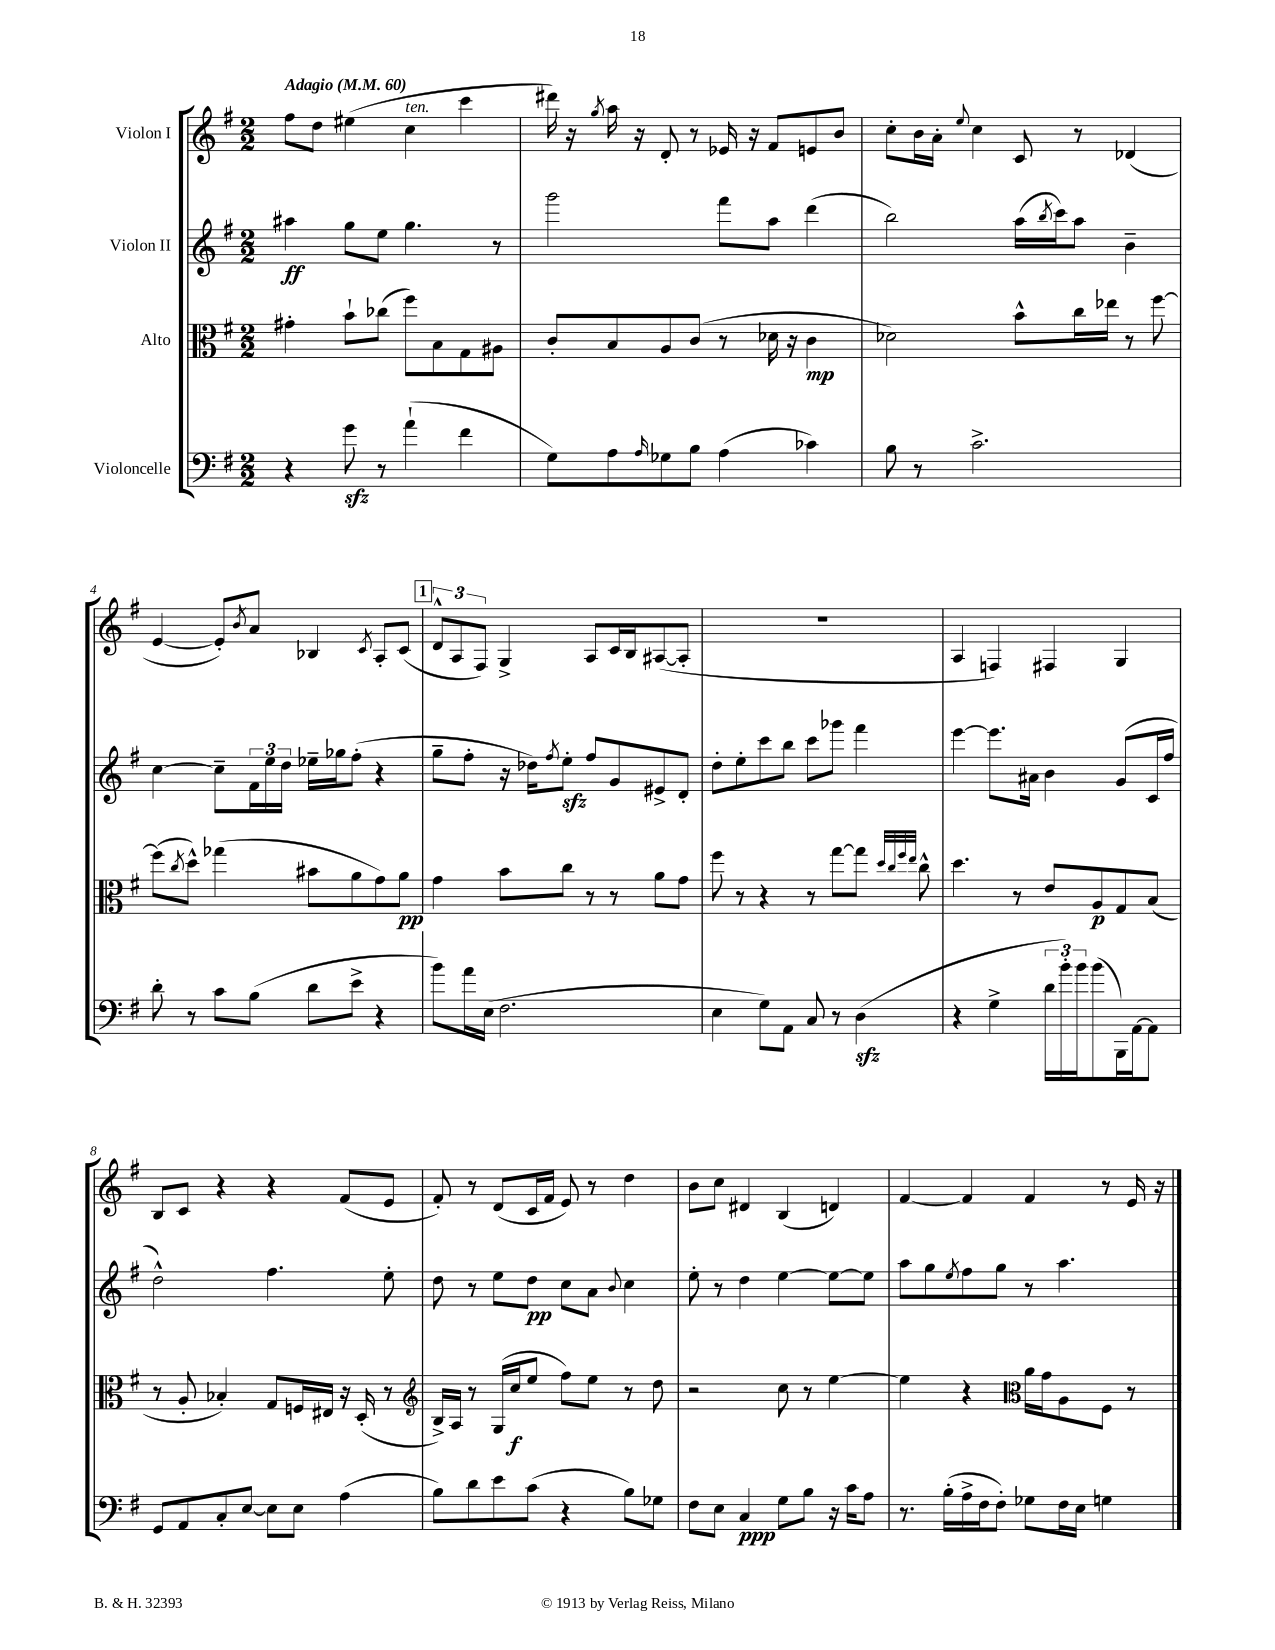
<<
\new StaffGroup <<
\new Staff = "s0" \with { instrumentName = "Violon I" } {
    \clef treble \key g \major \numericTimeSignature \time 2/2 \tempo "Adagio" 4 = 60
    fis''8 d''8 eis''4( c''4^\markup { \italic "ten." } c'''4 |
    dis'''16) r16 \acciaccatura { g''8 } a''16 r16 d'8-. r8 ees'16 r16 fis'8 e'8 b'8 |
    c''8-. b'16 a'16-. \appoggiatura { e''8 } c''4 c'8 r8 des'4( |
    e'4~ e'8-.) \acciaccatura { b'8 } a'8 bes4 \acciaccatura { c'8 } a8-. c'8( |
    \mark \markup { \box "1" } \tuplet 3/2 { d'8-^ a8 fis8) } g4-> a8 c'16 b16 ais8~( ais8-. |
    R1 |
    a4 f4) fis4 g4 |
    b8 c'8 r4 r4 fis'8( e'8 |
    fis'8-.) r8 d'8( c'16 fis'16 e'8) r8 d''4 |
    b'8 c''8 dis'4 b4( d'4) |
    fis'4~ fis'4 fis'4 r8 e'16 r16 \bar "|." |
}
\new Staff = "s1" \with { instrumentName = "Violon II" } {
    \clef treble \key g \major \numericTimeSignature \time 2/2
    ais''4\ff g''8 e''8 g''4. r8 |
    g'''2 fis'''8 a''8 d'''4( |
    b''2) a''16( \acciaccatura { b''8 } c'''16) a''8 b'4-- |
    c''4~ c''8-- \tuplet 3/2 { fis'16 e''16 d''16 } ees''16-- ges''16 fis''8-.( r4 |
    \mark \markup { \box "1" } g''8-- fis''8-. r16 des''16) \acciaccatura { fis''8 } e''8-.\sfz fis''8 g'8 eis'8-> d'8-. |
    d''8-. e''8-. c'''8 b''8 c'''8 ges'''8 fis'''4 |
    e'''4~ e'''8. ais'16 b'4 g'8( c'16 fis''16 |
    d''2-^) fis''4. e''8-. |
    d''8 r8 e''8 d''8\pp c''8 a'8 \appoggiatura { b'8 } c''4 |
    e''8-. r8 d''4 e''4~ e''8~ e''8 |
    a''8 g''8 \acciaccatura { e''8 } fis''8 g''8 r8 a''4. \bar "|." |
}
\new Staff = "s2" \with { instrumentName = "Alto" } {
    \clef alto \key g \major \numericTimeSignature \time 2/2
    gis'4-. b'8-! ces''8( fis''8) b8 g8 ais8 |
    c'8-. b8 a8 c'8( r8 des'16 r16 c'4\mp |
    des'2) b'8-^ c''16 ees''16 r8 fis''8~ |
    fis''8( \acciaccatura { c''8 } d''8-^) ges''4( bis'8 a'8 g'8) a'8\pp |
    \mark \markup { \box "1" } g'4 b'8 c''8 r8 r8 a'8 g'8 |
    fis''8 r8 r4 r8 g''8~ g''8 \grace { d''32 c''32 fis''32 e''32 } c''8-^ |
    d''4. r8 e'8 a8\p g8 b8( |
    r8 a8-. bes4-.) g8 f16 eis16 r16 d16-.( r8 |
    \clef treble b16->) a16 r8 g16( c''16\f e''8 fis''8) e''8 r8 d''8 |
    r2 c''8 r8 e''4~ |
    e''4 r4 \clef alto a'16 g'16 a8 fis8 r8 \bar "|." |
}
\new Staff = "s3" \with { instrumentName = "Violoncelle" } {
    \clef bass \key g \major \numericTimeSignature \time 2/2
    r4 g'8\sfz r8 a'4-!( fis'4 |
    g8) a8 \grace { a16 } ges8 b8 a4( ces'4) |
    b8 r8 c'2.-> |
    d'8-. r8 c'8 b8( d'8 e'8-> r4 |
    \mark \markup { \box "1" } b'8) a'16 e16( fis2. |
    e4 g8) a,8 c8 r8 d4\sfz( |
    r4 g4-> \tuplet 3/2 { d'16 b'16-.) b'16 } b'8( b,,16) a,16~ a,8 |
    g,8 a,8 c8-. e8~ e8 e8 a4( |
    b8) d'8 e'8 c'8( r4 b8) ges8 |
    fis8 e8 c4\ppp g8 b8 r16 c'16 a8 |
    r8. b16-.( a16-> fis16 fis8-.) ges8 fis16 e16 g4 \bar "|." |
}
>>
>>
